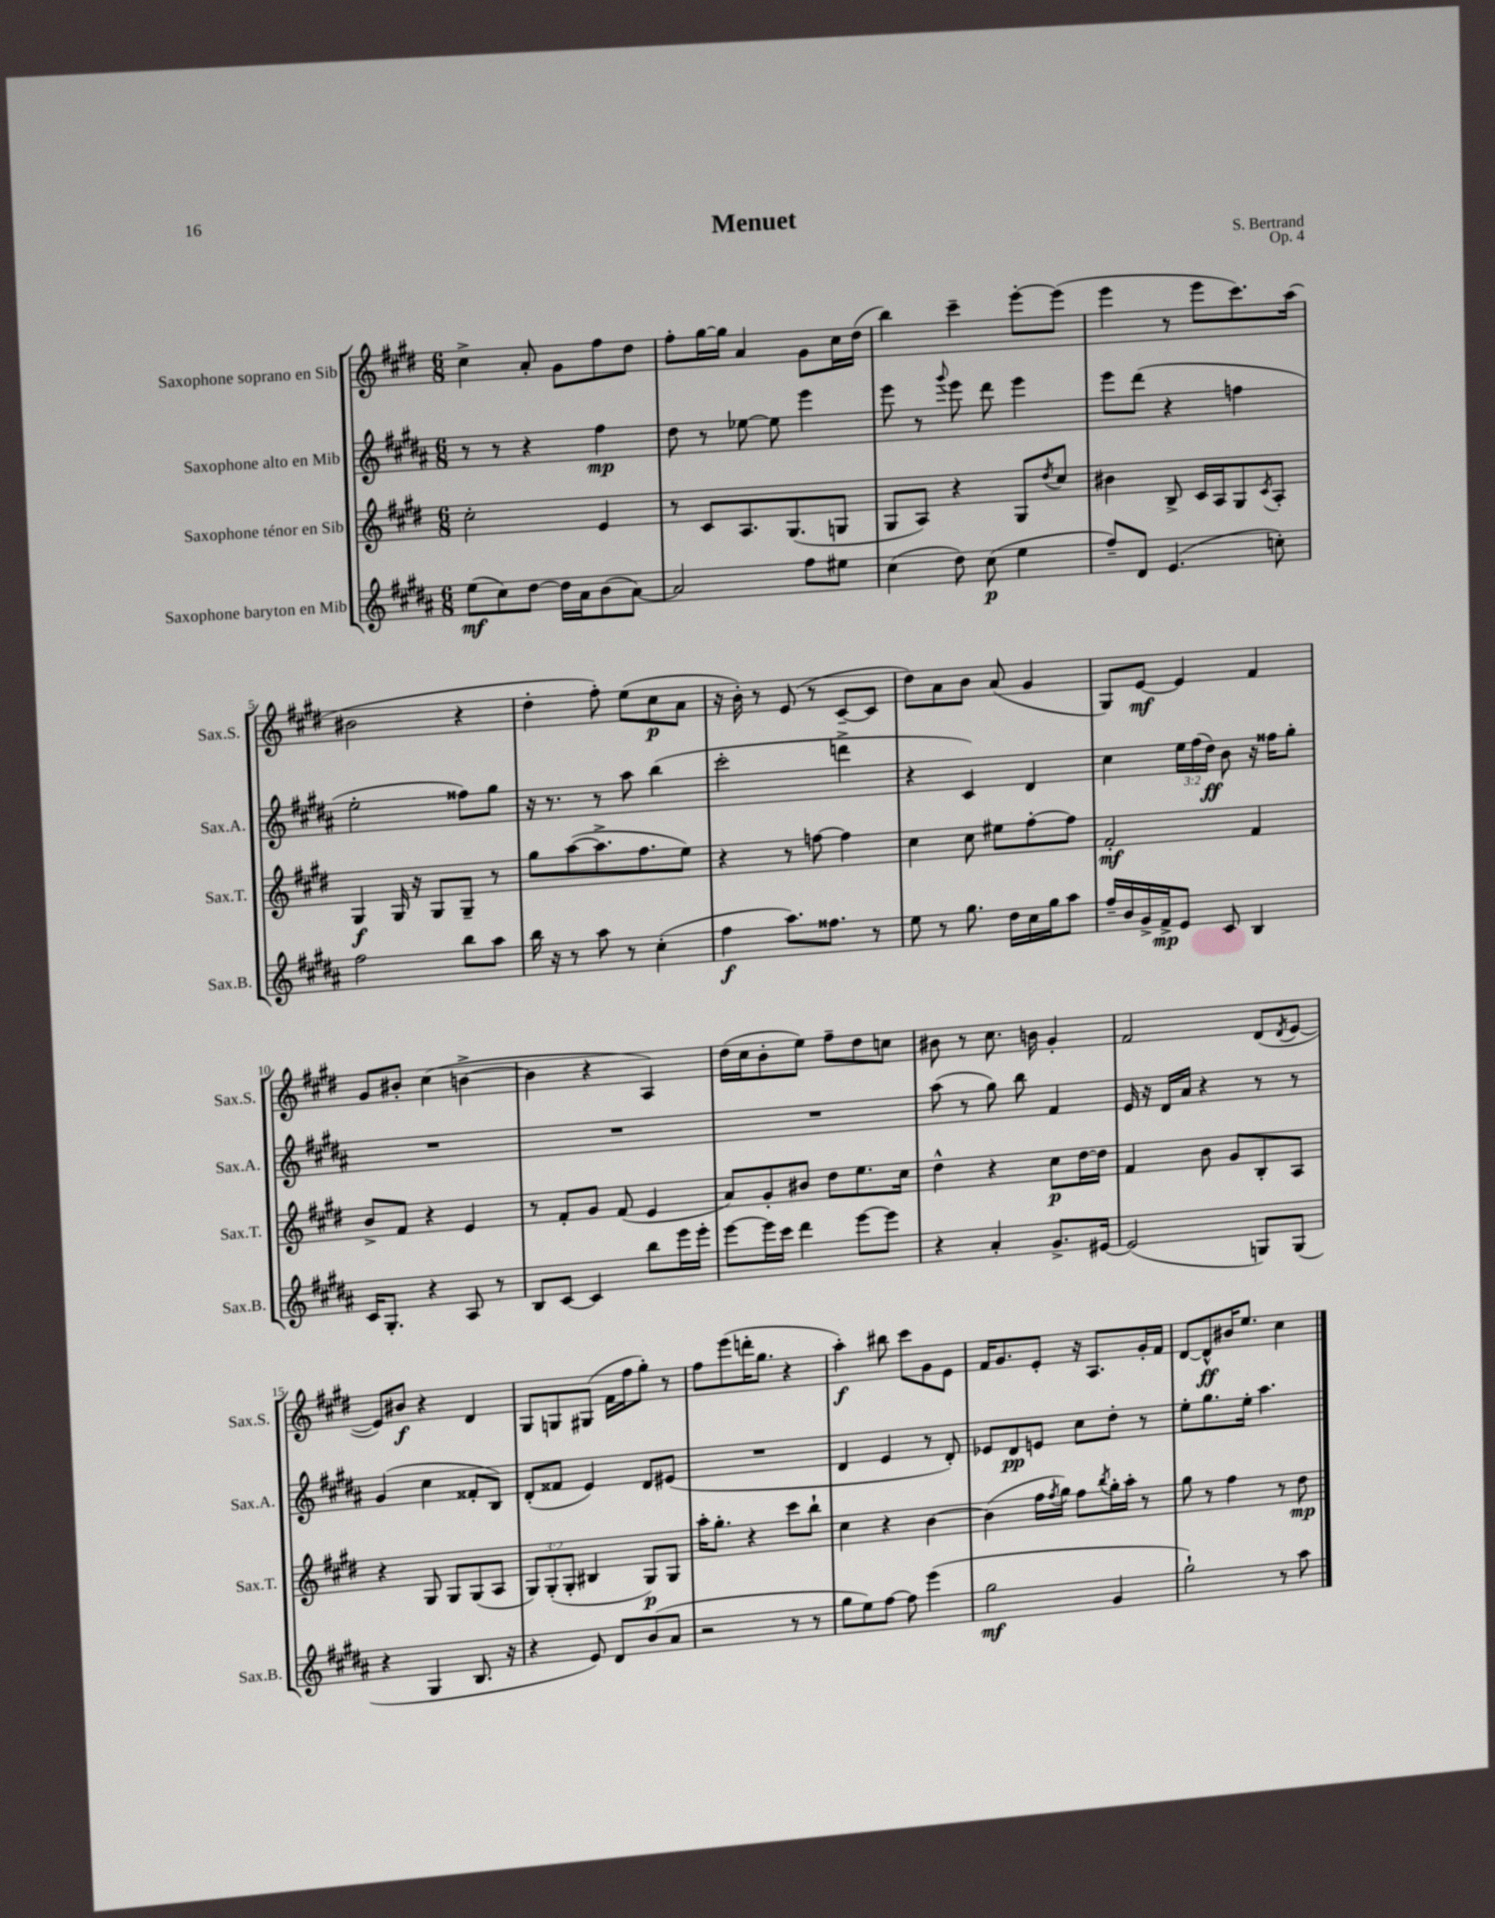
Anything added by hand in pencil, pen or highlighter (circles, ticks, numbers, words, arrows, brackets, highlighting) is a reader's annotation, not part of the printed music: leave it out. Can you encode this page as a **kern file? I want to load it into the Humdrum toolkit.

**kern	**kern	**kern	**kern
*staff4	*staff3	*staff2	*staff1
*clefG2	*clefG2	*clefG2	*clefG2
*k[f#c#g#d#a#]	*k[f#c#g#d#]	*k[f#c#g#d#a#]	*k[f#c#g#d#]
*M6/8	*M6/8	*M6/8	*M6/8
(8ee\L	2cc#'\	8r	4cc#^\
8cc#\)	.	8r	.
[8dd#\J	.	4r	8a'/
16dd#\]LL	.	.	8g#\L
16a#\J	.	.	.
(8b\	4e/	4ff#\	8ff#\
[8a#\J)	.	.	8dd#\J
=	=	=	=
2a#/]	8r	8dd#\	8ff#'\L
.	8c#/L	8r	[16gg#\L
.	.	.	16gg#\]JJ
.	8.A/	[8ee-\	4a/
.	.	8ee-\]	.
.	(8.G#/	.	.
8ff#\L	.	4eee\	8g#\L
8ee#\J	8G/J	.	16cc#\L
.	.	.	(16dd#\JJ
=	=	=	=
(4cc#\	8G#/L	8eee\	4bb\)
.	8A/J)	8r	.
.	.	8qqggg#/	.
8dd#\)	4r	8eee\	4ccc#~\
(8cc#\	.	8ddd#\	.
4ee\	8G#/L	4eee\	[8eee'\L
.	8qdd#/	.	.
.	8cc#/J	.	(8eee\]J
=	=	=	=
8ff#~/L)	4b#\	8eee\L	4eee\
8d#/J	.	(8ddd#\J	.
(4.e/	8B^/	4r	8r
.	16c#/LL	.	8eee\L
.	16A/J	.	.
.	8G#/	4ff\	8.ccc#\)
.	8qc#/	.	.
8cc'\)	8A'/J	.	.
.	.	.	(16aa\Jk
=	=	=	=
2ff#\	4G#/	2ee'\	2b#\
.	16G#/	.	.
.	16r	.	.
.	8G#/L	.	.
8bb\L	8G#~/J	8ff##\L)	4r
8aa#\J	8r	8gg#\J	.
=	=	=	=
16bb\	8gg#\L	16r	4dd#'\
16r	.	8.r	.
8r	([8aa\	.	.
8aa#\	8.aa^\]	8r	8ff#'\)
8r	.	8aa#\	(8ee\L
.	8.ff#\	.	.
(4cc#'\	.	(4bb\	8cc#\
.	8ee\J)	.	8a\J
=	=	=	=
4ff#\	4r	2ccc#'\	16r
.	.	.	16b'\)
.	.	.	8r
8.aa#\L)	8r	.	(8e/
.	[8ff\	.	8r
8.ff##\J	.	.	.
.	4ff\]	4ddd^\	[8c#~/L
8r	.	.	8c#/]J
=	=	=	=
8ee\	4cc#\	4r	8dd#\L)
8r	.	.	8a\
8.gg#\	8cc#\	4c#/)	8b\J
.	8ee#\L	.	(8a/
16dd#\LL	.	.	.
16cc#\	[8ff#'\	4d#/	4g#/
16gg#\J	.	.	.
8aa#\J	8ff#\]J	.	.
=	=	=	=
16ff#~/LL	2f#'/	4cc#\	8G#/L)
16b/	.	.	.
16g#^/	.	.	[8e/J
16f#^/J	.	.	.
8e/J	.	24ee\LL	4e/]
.	.	(24ff#\	.
.	.	24dd#\JJ)	.
8c#/	.	8b\	.
4B/	4f#/	16r	4f#/
.	.	16ff##\LK	.
.	.	8gg#'\J	.
=	=	=	=
16c#/LK	8b^/L	2.r	8g#/L
8.G#'/J	.	.	.
.	8f#/J	.	8b#'/J
4r	4r	.	(4cc#\
8A#/	4e/	.	[4b^\
8r	.	.	.
=	=	=	=
8B/L	8r	2.r	4b\]
[8c#/J	8f#'/L	.	.
4c#/]	8g#/J	.	4r
.	(8f#/	.	.
8bb\L	4e/	.	4A/)
16eee\L	.	.	.
16eee'\JJ	.	.	.
=	=	=	=
[8eee\L	8a/L)	2.r	(16dd#\LL
.	.	.	16cc#\J
16eee\]L	8g#'/	.	8b'\
16ccc#\JJ	.	.	.
4ddd#\	8b#/J	.	8ee\J)
.	8dd#\L	.	8ff#~\L
[8eee\L	8.ee\	.	8dd#\
8eee\]J	.	.	8cc\J
.	16cc#\Jk	.	.
=	=	=	=
4r	4dd#^^\	(8aa#\	8b#\
.	.	8r	8r
4a#'/	4r	8gg#\)	8.cc#\
.	.	8bb\	.
.	.	.	16b\
8.g#^/L	8cc#\L	4f#/	4g#'/
.	[16dd#\L	.	.
[16e#/Jk	16dd#\]JJ	.	.
=	=	=	=
(2e#/]	4f#/	16e/	2f#/
.	.	16r	.
.	.	16d#/LL	.
.	.	16a#/JJ	.
.	8b\	4r	.
.	8g#/L	.	.
8G/L)	8B'/	8r	(8d#/L
.	.	.	8qd#/
(8G/J	8A/J	8r	[8e/J
=	=	=	=
4r	4r	(4g#/	8e/]L)
.	.	.	8b#/J
4G#/	8G#/	4cc#\	4r
.	8G#/L	.	.
8.B/	(8G#/	8f##'/L	4d#/
.	8A/J	8B/J)	.
16r	.	.	.
=	=	=	=
4r	12G#/L)	(8d#'/L	8G#/L
.	(12G#'/	.	.
.	.	8f##/J	8G/
.	12G#'/J	.	.
8e/)	4B#/	4e/)	(8G#/J
8d#/L	.	.	16f#\LL
.	.	.	16ff#\J
(8b/	8G#/L)	8d#/L	8gg#'\J)
8a#/J	8G#/J	(8e#/J	8r
=	=	=	=
2r	16aa'\LK	2.r	8ff#\L
.	8.gg#'\J	.	.
.	.	.	(8eee\
.	4r	.	16ddd'\K
.	.	.	8.gg#\J
8r	8ccc#\L	.	4r
8r	8bb`\J	.	.
=	=	=	=
8gg#\L	4cc#\	4d#/	4aa'\)
8ee\)	.	.	.
[8ff#\J	4r	4e/	8bb#\
8ff#\]	.	.	8ccc#\L
(4eee\	[4b\	8r	8g#\
.	.	8d#'/)	8e\J
=	=	=	=
2gg#\	(4b\]	8e-/L	16f#/LK
.	.	.	8.g#/
.	.	8d#/	.
.	16ff#\LL	8e/J	8e'/J
.	8qff#/	.	.
.	16gg#\JJ)	.	.
.	8ff#\L	8cc#\L	16r
.	.	.	8.A/L
.	8qbb/	.	.
4g#/	16gg#'\L	8dd#'\J	.
.	16aa'\JJ	.	.
.	8r	8r	16g#'/L
.	.	.	16f#/JJ
=	=	=	=
2gg#`\)	8gg#\	8ee'\L	[8d#/L
.	8r	8.gg#\	8d#^^/]
.	4ff#\	.	16b#/K
.	.	16ee'\Jk	8.ee/J
.	.	4.aa#\	.
8r	8r	.	4cc#\
8aa#\	8dd#\	.	.
==	==	==	==
*-	*-	*-	*-
